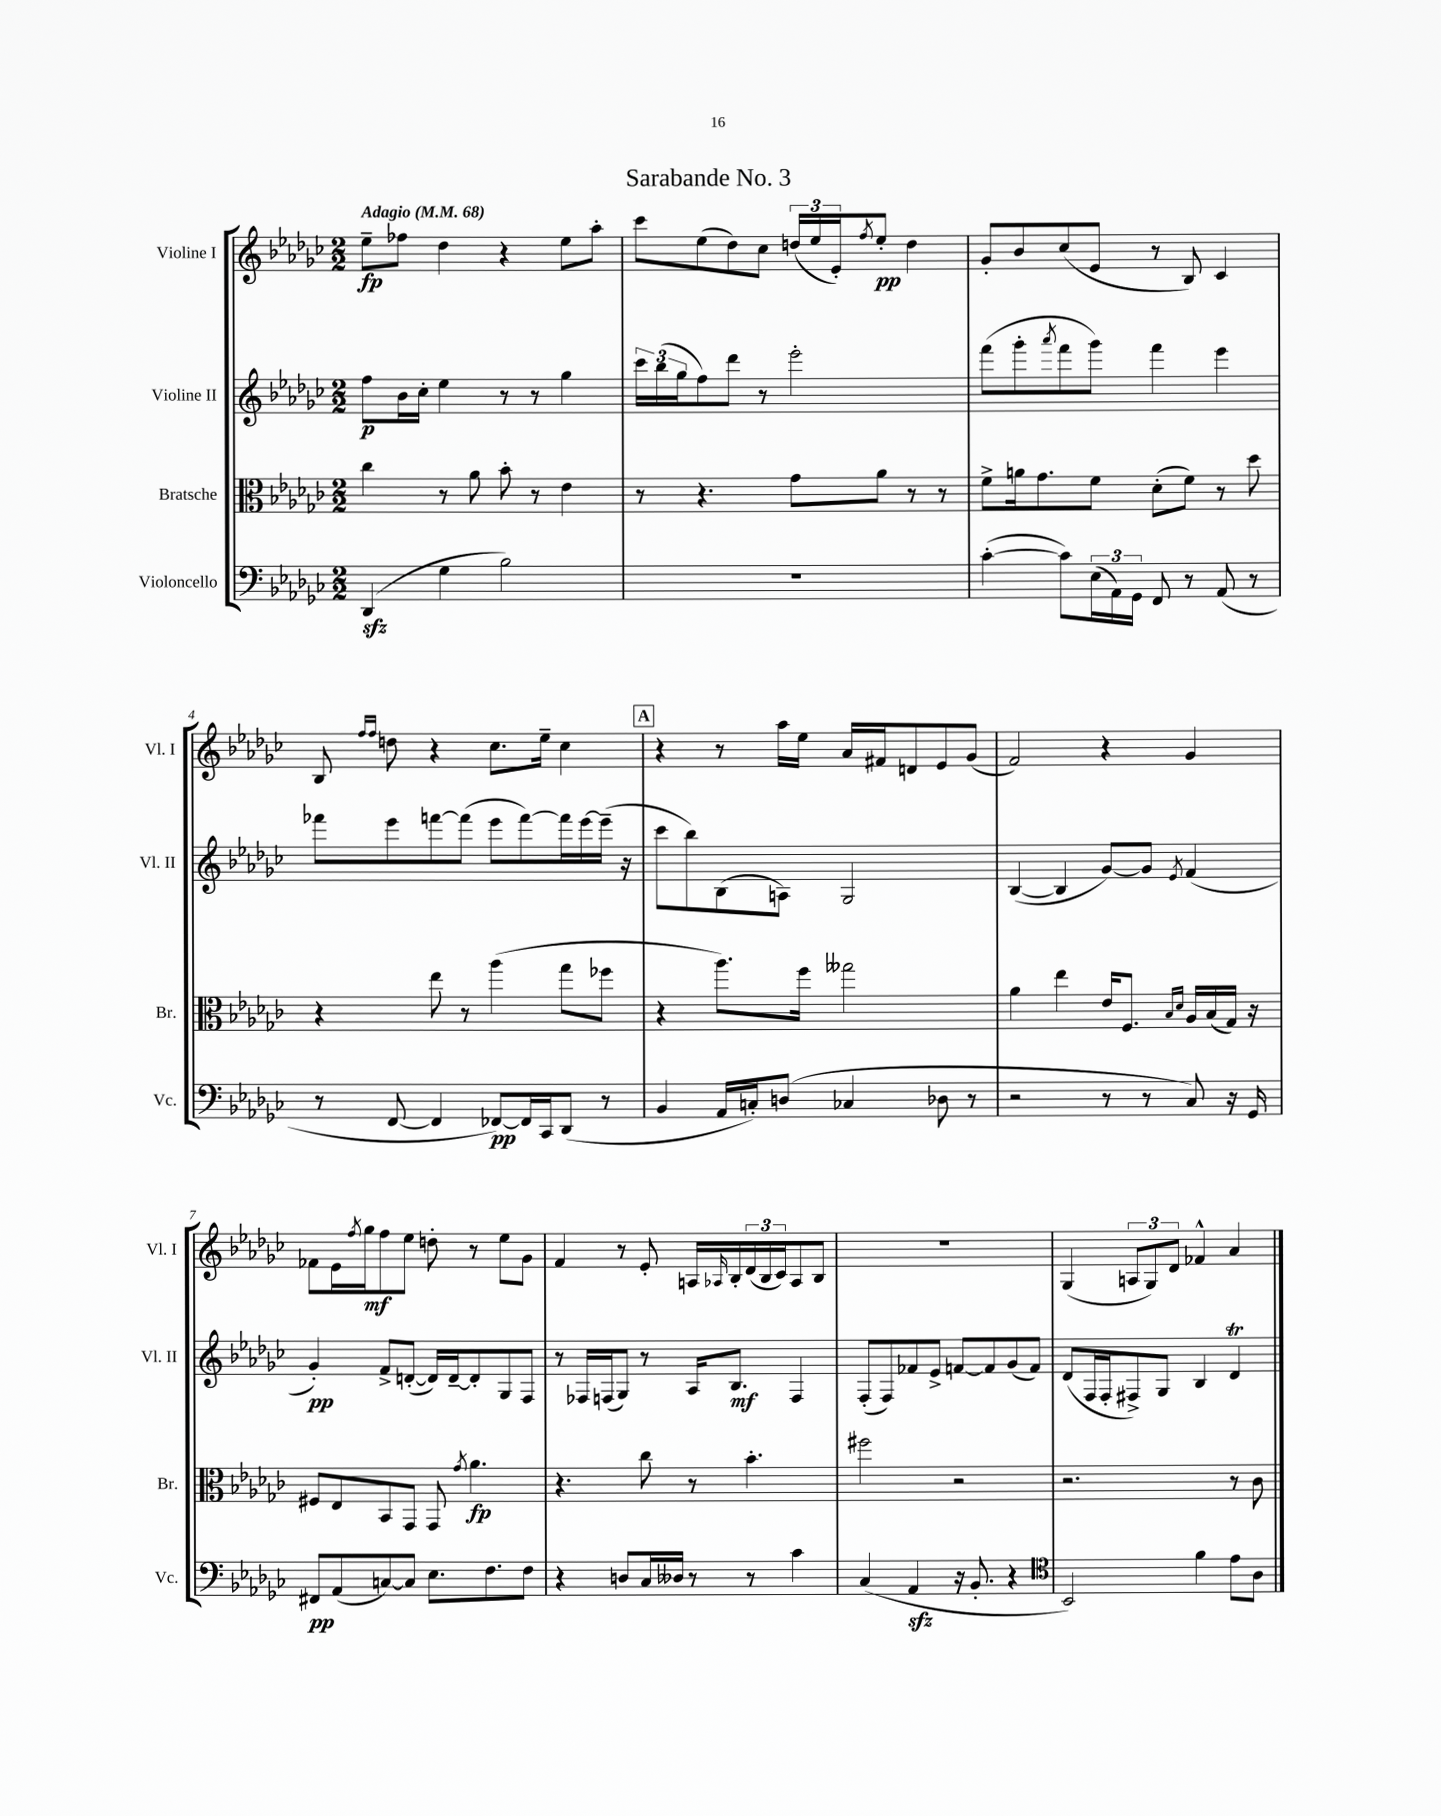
\header { title = "Sarabande No. 3" }
<<
\new StaffGroup <<
\new Staff = "s0" \with { instrumentName = "Violine I" shortInstrumentName = "Vl. I" } {
    \clef treble \key ges \major \numericTimeSignature \time 2/2 \tempo "Adagio" 4 = 68
    ees''8--\fp fes''8 des''4 r4 ees''8 aes''8-. |
    ces'''8 ees''8( des''8) ces''8 \tuplet 3/2 { d''16( ees''16 ees'16-.) } \acciaccatura { f''8 } ees''8-.\pp d''4 |
    ges'8-. bes'8 ces''8( ees'8 r8 bes8) ces'4 |
    bes8 \grace { f''16 f''16 } d''8 r4 ces''8. ees''16-- ces''4 |
    \mark \markup { \box "A" } r4 r8 aes''16 ees''16 aes'16 fis'16 d'8 ees'8 ges'8( |
    f'2) r4 ges'4 |
    fes'8 ees'16 \acciaccatura { f''8 } ges''16\mf f''8 ees''8 d''8-. r8 ees''8 ges'8 |
    f'4 r8 ees'8-. a16 \grace { aes16 } bes16-. \tuplet 3/2 { des'16( bes16 ces'16) } aes8 bes8 |
    R1 |
    ges4( \tuplet 3/2 { a8 ges8) des'8 } fes'4-^ aes'4 \bar "|." |
}
\new Staff = "s1" \with { instrumentName = "Violine II" shortInstrumentName = "Vl. II" } {
    \clef treble \key ges \major \numericTimeSignature \time 2/2
    f''8\p bes'16 ces''16-. ees''4 r8 r8 ges''4 |
    \tuplet 3/2 { ces'''16 bes''16( ges''16 } f''8) des'''8 r8 ees'''2-. |
    f'''8( ges'''8-. \acciaccatura { aes'''8 } f'''8 ges'''8) f'''4 ees'''4 |
    fes'''8 ees'''8 f'''8~ f'''8( ees'''8 f'''8~) f'''16 ees'''16~ ees'''16--( r16 |
    \mark \markup { \box "A" } ces'''8 bes''8) bes8( a8) ges2 |
    bes4~( bes4 ges'8~) ges'8 \acciaccatura { ees'8 } f'4( |
    ges'4-.\pp) f'8-> d'8~-.( d'16) d'16~-- d'8-. ges8 f8 |
    r8 fes16 f16( ges8) r8 aes16 bes8.\mf f4 |
    f8-.( f8) fes'8 ees'8-> f'8~ f'8 ges'8( f'8) |
    des'8( f16 f16-. fis8->) ges8 bes4 des'4\trill \bar "|." |
}
\new Staff = "s2" \with { instrumentName = "Bratsche" shortInstrumentName = "Br." } {
    \clef alto \key ges \major \numericTimeSignature \time 2/2
    ces''4 r8 aes'8 bes'8-. r8 ees'4 |
    r8 r4. ges'8 aes'8 r8 r8 |
    f'8-> a'16 ges'8. f'8 des'8-.( f'8) r8 des''8 |
    r4 ees''8 r8 aes''4( ges''8 fes''8 |
    \mark \markup { \box "A" } r4 aes''8.) f''16 geses''2 |
    aes'4 ees''4 ees'16 f8. \grace { bes16 des'16 } aes16 bes16( ges16) r16 |
    fis8 ees8 bes,8 ges,8 ges,8 \acciaccatura { ges'8 } aes'4.\fp |
    r4. ces''8 r8 bes'4.-. |
    fis''2 r2 |
    r2. r8 ces'8 \bar "|." |
}
\new Staff = "s3" \with { instrumentName = "Violoncello" shortInstrumentName = "Vc." } {
    \clef bass \key ges \major \numericTimeSignature \time 2/2
    des,4\sfz( ges4 bes2) |
    R1 |
    ces'4~-.( ces'8) \tuplet 3/2 { ees16( aes,16) ges,16 } f,8 r8 aes,8( r8 |
    r8 f,8~ f,4 fes,8~\pp) fes,16 ces,16 des,8( r8 |
    \mark \markup { \box "A" } bes,4 aes,16 c16-.) d8( ces4 des8 r8 |
    r2 r8 r8 ces8) r16 ges,16 |
    fis,8\pp aes,8( c8~) c8 ees8. f8. f8 |
    r4 d8 ces16 deses16 r8 r8 ces'4 |
    ces4( aes,4\sfz r16 bes,8.-. r4 |
    \clef tenor bes,2) f'4 ees'8 aes8 \bar "|." |
}
>>
>>
